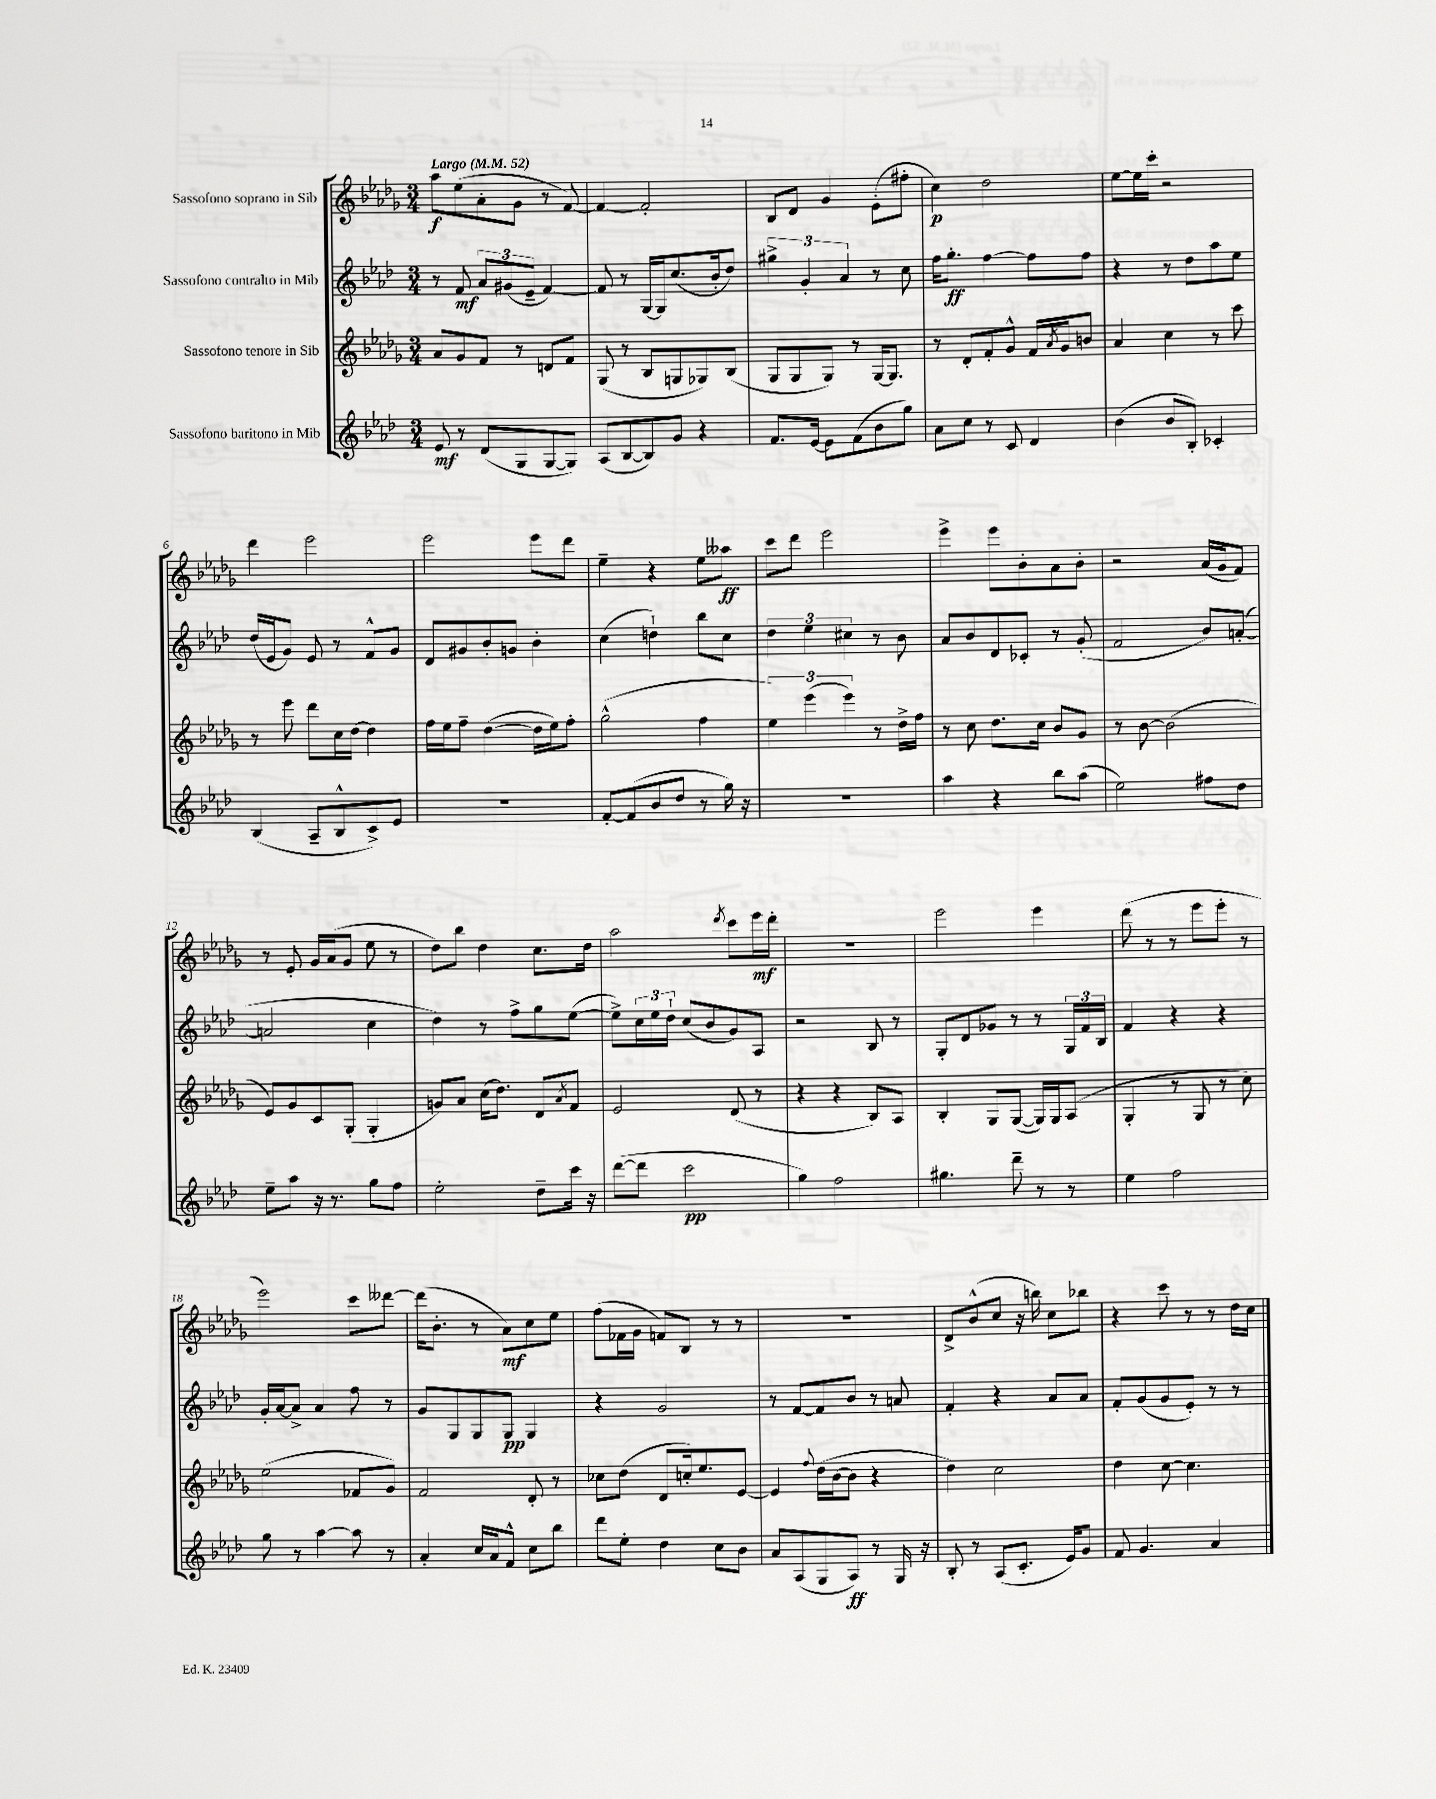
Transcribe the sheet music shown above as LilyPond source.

<<
\new StaffGroup <<
\new Staff = "s0" \with { instrumentName = "Sassofono soprano in Sib" } {
    \clef treble \key des \major \numericTimeSignature \time 3/4 \tempo "Largo" 4 = 52
    aes''8\f ees''8( aes'8-. ges'8 r8 f'8~) |
    f'4~ f'2-. |
    bes8 des'8 ges'4 ees'8-.( fis''8-. |
    c''4\p) des''2 |
    ees''8~ ees''16 c'''16-. r2 |
    des'''4 ees'''2 |
    ees'''2 ees'''8 des'''8 |
    ees''4-- r4 ees''8 aeses''8\ff |
    c'''8 des'''8 ees'''2 |
    ees'''4-> ees'''8 bes'8-. aes'8 bes'8-. |
    r2 aes'16( ges'16 f'8) |
    r8 ees'8-. ges'16 aes'16( ges'8 ees''8 r8 |
    des''8) bes''8 des''4 c''8. des''16 |
    aes''2 \acciaccatura { des'''8 } c'''8 ees'''16\mf des'''16-. |
    R2. |
    ees'''2 ees'''4 |
    des'''8( r8 r8 ees'''8 ees'''8-. r8 |
    ees'''2) c'''8 deses'''8~ |
    deses'''16( bes'8.-. r8 aes'8\mf) c''8 ees''8 |
    f''8( fes'16 ges'16 f'8) bes8 r8 r8 |
    R2. |
    des'8-> bes'8-^( c''8 r16 b''16) c''8 bes''8 |
    r4 c'''8 r8 r8 des''16 c''16 \bar "|." |
}
\new Staff = "s1" \with { instrumentName = "Sassofono contralto in Mib" } {
    \clef treble \key aes \major \numericTimeSignature \time 3/4
    r8 f'8\mf \tuplet 3/2 { aes'8 gis'8( ees'8-- } f'4~) |
    f'8 r8 g16~ g16 c''8.( bes'16-. des''8) |
    \tuplet 3/2 { gis''4-> g'4-. aes'4 } r8 c''8 |
    f''16 g''8.-.\ff f''4~ f''8 f''8 |
    r4 r8 des''8 aes''8 ees''8 |
    des''16( ees'16 g'8) ees'8 r8 f'8-^ g'8 |
    des'8 gis'8 bes'8-. g'8 bes'4-. |
    c''4( d''4-!) bes''8 c''8 |
    \tuplet 3/2 { des''4 ees''4 cis''4 } r8 bes'8 |
    aes'8 bes'8 des'8 ces'8-. r8 g'8-.( |
    f'2 bes'8) a'8~-.( |
    a'2 c''4 |
    des''4) r8 f''8-> g''8 ees''8~( |
    ees''8->) \tuplet 3/2 { c''16 ees''16 des''16-! } c''8( bes'8 g'8) aes8 |
    r2 bes8 r8 |
    g8-. des'8 ges'8 r8 r8 \tuplet 3/2 { g16 f'16 bes16 } |
    f'4 r4 r4 |
    g'16-. aes'16~ aes'8-> aes'4 f''8 r8 |
    g'8 g8 g8 g8\pp g4 |
    r4 g'2 |
    r8 f'8~ f'8 bes'8 r8 a'8 |
    f'4-. r4 aes'8 aes'8 |
    f'8-. g'8( g'8 ees'8-.) r8 r8 \bar "|." |
}
\new Staff = "s2" \with { instrumentName = "Sassofono tenore in Sib" } {
    \clef treble \key des \major \numericTimeSignature \time 3/4
    aes'8 ges'8 f'8 r8 d'8 f'8 |
    ges8( r8 bes8 g8 ges8) bes8( |
    ges8 ges8 ges8) r8 ges16~ ges8. |
    r8 des'8-. f'8-. ges'8-^ f'16 \acciaccatura { aes'8 } ges'16 b'8 |
    aes'4 c''4 r8 c'''8 |
    r8 ees'''8 des'''8 c''16 des''16~ des''4 |
    f''16 ees''16 f''8-- des''4~( des''16 ees''16) f''8-. |
    ges''2-^( f''4 |
    \tuplet 3/2 { ees''4) ees'''4( ees'''4) } r8 des''16-> f''16 |
    r8 c''8 des''8. c''16 bes'8 ges'8 |
    r8 bes'8~ bes'2( |
    ees'8) ges'8 c'8 ges8-.( ges4-. |
    g'8) aes'8 c''16( des''8.) des'8 \acciaccatura { aes'8 } f'8 |
    ees'2 des'8( r8 |
    r4 r4 bes8) aes8 |
    bes4-. ges8 ges8~( ges16) ges16 aes8( |
    ges4-. r8 ges8 r8 c''8) |
    ees''2( fes'8 ges'8) |
    f'2 des'8-. r8 |
    ces''8 des''8( des'8 c''16-.) ees''8. ees'8~ |
    ees'4 \appoggiatura { f''8 } des''16( bes'16~ bes'8 r4 |
    des''4) c''2 |
    des''4 c''8~ c''4. \bar "|." |
}
\new Staff = "s3" \with { instrumentName = "Sassofono baritono in Mib" } {
    \clef treble \key aes \major \numericTimeSignature \time 3/4
    ees'8\mf r8 des'8( g8 g8~ g8) |
    aes8( bes8~ bes8) g'8 r4 |
    f'8. ees'16~ ees'8 f'8( bes'8 g''8) |
    aes'8 c''8 r8 c'8 des'4 |
    bes'4( bes'8 bes8-.) ces'4-. |
    bes4( aes8-- bes8-^ c'8->) ees'8 |
    R2. |
    f'8~-. f'8( bes'8 des''8 r8 g''16) r16 |
    R2. |
    aes''4 r4 bes''8 aes''8( |
    ees''2) fis''8 des''8 |
    ees''8-- aes''8 r16 r8. g''8 f''8 |
    ees''2-. des''8-- c'''16 r16 |
    des'''8~( des'''8 c'''2\pp |
    g''4) f''2 |
    gis''4. des'''8-- r8 r8 |
    ees''4 f''2 |
    g''8 r8 aes''4~ aes''8 r8 |
    aes'4-. c''16 aes'16 f'8-^ c''8 bes''8 |
    des'''8 ees''8-. des''4 c''8 bes'8 |
    aes'8 aes8( g8 aes8\ff) r8 g16 r16 |
    bes8-. r8 aes8( c'8.-. ees'16) g'8 |
    f'8 g'4. aes'4 \bar "|." |
}
>>
>>
